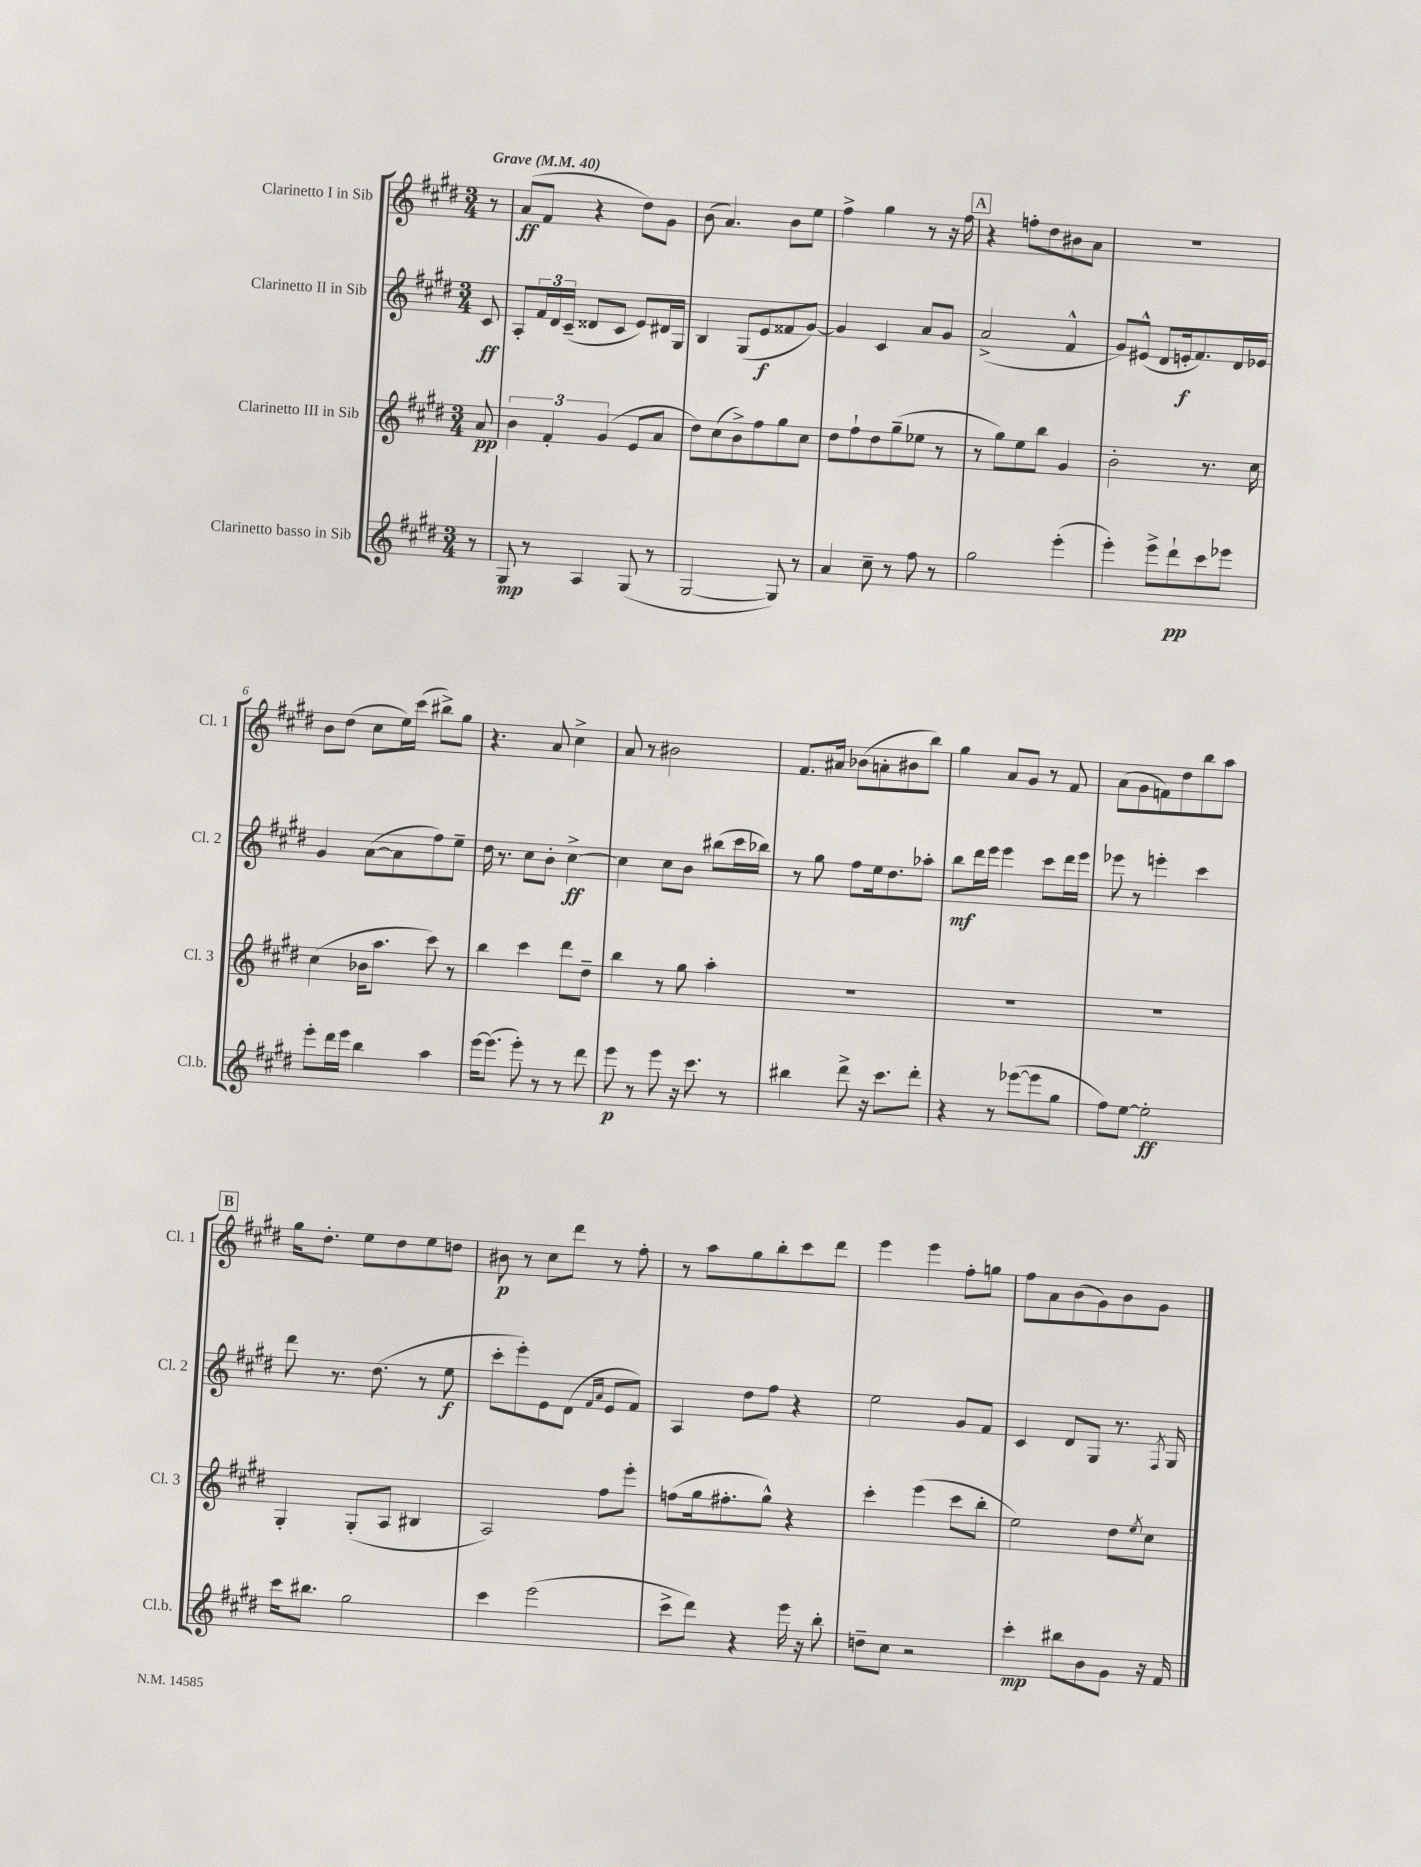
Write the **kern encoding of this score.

**kern	**dynam	**kern	**dynam	**kern	**dynam	**kern	**dynam
*part4	*part4	*part3	*part3	*part2	*part2	*part1	*part1
*staff4	*staff4	*staff3	*staff3	*staff2	*staff2	*staff1	*staff1
*I"Clarinetto basso in Sib	*	*I"Clarinetto III in Sib	*	*I"Clarinetto II in Sib	*	*I"Clarinetto I in Sib	*
*I'Cl.b.	*	*I'Cl. 3	*	*I'Cl. 2	*	*I'Cl. 1	*
*clefG2	*	*clefG2	*	*clefG2	*	*clefG2	*
*k[f#c#g#d#]	*	*k[f#c#g#d#]	*	*k[f#c#g#d#]	*	*k[f#c#g#d#]	*
*M3/4	*	*M3/4	*	*M3/4	*	*M3/4	*
*MM40	*	*MM40	*	*MM40	*	*MM40	*
=	=	=	=	=	=	=	=
!	!	!	!	!	!	!LO:TX:a:B:t=Grave	!
8r	.	8a/	pp	8c#/	ff	8r	.
=1	=1	=1	=1	=1	=1	=1	=1
8G#/	mp	6b\	.	8A'/L	.	(8a/L	ff
8r	.	.	.	24f#/L	.	8f#/J	.
.	.	6f#'/	.	24d#/	.	.	.
.	.	.	.	(24c#~/JJ	.	.	.
4A/	.	.	.	8d##X/L	.	4r	.
.	.	(6g#/	.	.	.	.	.
.	.	.	.	8c#/J	.	.	.
(8G#/	.	8e/L	.	8e/L)	.	8dd#\L)	.
8r	.	8a/J	.	16d#X/L	.	8g#\J	.
.	.	.	.	16G#/JJ	.	.	.
=2	=2	=2	=2	=2	=2	=2	=2
[2G#/	.	8dd#\L)	.	4B/	.	(8b\	.
.	.	(8cc#\	.	.	.	4.a/)	.
.	.	8b^\)	.	(8G#/L	.	.	.
.	.	8ff#\	.	8e/	f	.	.
8G#/])	.	8gg#\	.	8f##X/	.	8b\L	.
8r	.	8cc#\J	.	[8g#/J)	.	8ee\J	.
=3	=3	=3	=3	=3	=3	=3	=3
4a/	.	8dd#\L	.	4g#/]	.	4ff#^\	.
.	.	8ff#`\	.	.	.	.	.
8cc#~\	.	8dd#\	.	4c#/	.	4gg#\	.
8r	.	(8gg#~\	.	.	.	.	.
8ff#\	.	8ee-X\J	.	8a/L	.	8r	.
8r	.	8r	.	8g#/J	.	16r	.
.	.	.	.	.	.	16ff#\	.
!!LO:REH:place=s1:t=A
=4	=4	=4	=4	=4	=4	=4	=4
2gg#\	.	8r	.	(2a^/	.	4r	.
.	.	8gg#\L)	.	.	.	.	.
.	.	8ee\	.	.	.	8ffn'\L	.
.	.	8bb\J	.	.	.	8dd#\	.
(4eee'\	.	4g#/	.	4f#^^/	.	8b#X\	.
.	.	.	.	.	.	8a\J	.
=5	=5	=5	=5	=5	=5	=5	=5
4eee'\)	.	2b'\	.	8g#/L)	.	2.r	.
.	.	.	.	(8e#X^^/J	.	.	.
8eee^\L	.	.	.	8d#/L	.	.	.
8ddd#`\	pp	.	.	16en'/k	f	.	.
.	.	.	.	8.f#/)	.	.	.
8ccc#\	.	8.r	.	.	.	.	.
8eee-X\J	.	.	.	16d#/L	.	.	.
.	.	16cc#\	.	16e-X/JJ	.	.	.
!!LO:LB:g=z
=6	=6	=6	=6	=6	=6	=6	=6
8eee'\L	.	(4cc#\	.	4g#/	.	8b\L	.
16ddd#\L	.	.	.	.	.	(8dd#\J	.
16eee\JJ	.	.	.	.	.	.	.
4bb\	.	16b-X\KL	.	([8a\L	.	8cc#\L	.
.	.	8.aa\J	.	.	.	.	.
.	.	.	.	8a\]	.	16ee\L)	.
.	.	.	.	.	.	(16ccc#\JJ	.
4aa\	.	8ccc#\)	.	8ff#\)	.	8bb#X^\L)	.
.	.	8r	.	8ee~\J	.	8gg#\J	.
=7	=7	=7	=7	=7	=7	=7	=7
[16eee\KL	.	4bb\	.	16dd#\	.	4.r	.
(8.eee\J]	.	.	.	8.r	.	.	.
8eee'\)	.	4ccc#\	.	8cc#\L	.	.	.
8r	.	.	.	8b'\J	.	8a/	.
8r	.	8ddd#\L	.	[4cc#^\	ff	4cc#^\	.
8ddd#\	.	8dd#~\J	.	.	.	.	.
=8	=8	=8	=8	=8	=8	=8	=8
8eee\	p	4bb\	.	4cc#\]	.	8a/	.
8r	.	.	.	.	.	8r	.
8eee\	.	8r	.	8cc#\L	.	2b#X\	.
16r	.	8gg#\	.	8b\J	.	.	.
8.ccc#\	.	.	.	.	.	.	.
.	.	4aa'\	.	(8bb#X\L	.	.	.
8r	.	.	.	16ccc#\L	.	.	.
.	.	.	.	16bb-X\JJ)	.	.	.
=9	=9	=9	=9	=9	=9	=9	=9
4bb#X\	.	2.r	.	8r	.	8.f#/L	.
.	.	.	.	8gg#\	.	.	.
.	.	.	.	.	.	16a#X/Jk	.
8ddd#^\	.	.	.	8ff#\L	.	(8b-X\L	.
16r	.	.	.	16ee\k	.	8an'\	.
8.ccc#\L	.	.	.	8.dd#\	.	.	.
.	.	.	.	.	.	8b#X\	.
8ddd#'\J	.	.	.	8aa-X'\J	.	8bb\J)	.
=10	=10	=10	=10	=10	=10	=10	=10
4r	.	2.r	.	8bb\L	mf	4gg#\	.
.	.	.	.	16ddd#\L	.	.	.
.	.	.	.	16eee\JJ	.	.	.
8r	.	.	.	4eee\	.	8a/L	.
([8eee-X\L	.	.	.	.	.	8g#/J	.
8eee-\]	.	.	.	8ccc#\L	.	8r	.
8gg#\J	.	.	.	16ddd#\L	.	8f#/	.
.	.	.	.	16eee\JJ	.	.	.
=11	=11	=11	=11	=11	=11	=11	=11
8ff#\L)	.	2.r	.	8eee-X\	.	(8a\L	.
[8ee\J	.	.	.	8r	.	8g#\	.
2ee'\]	ff	.	.	4eeen'\	.	8fn\)	.
.	.	.	.	.	.	8dd#\	.
.	.	.	.	4ccc#\	.	8bb\	.
.	.	.	.	.	.	8aa\J	.
!!LO:LB:g=z
!!LO:REH:place=s1:t=B
=12	=12	=12	=12	=12	=12	=12	=12
16ccc#\KL	.	4G#'/	.	8ddd#\	.	16gg#\KL	.
8.bb#X\J	.	.	.	.	.	8.dd#'\J	.
.	.	.	.	8.r	.	.	.
2gg#\	.	(8G#'/L	.	.	.	8ee\L	.
.	.	.	.	(8.dd#\	.	.	.
.	.	8A/J	.	.	.	8dd#\	.
.	.	4B#X/	.	8r	.	8ee\	.
.	.	.	.	8ee\	f	8ddn\J	.
=13	=13	=13	=13	=13	=13	=13	=13
4ccc#\	.	2A/)	.	8ccc#'\L	.	8b#X\	p
.	.	.	.	8eee'\)	.	8r	.
(2eee\	.	.	.	8e\	.	8cc#\L	.
.	.	.	.	(8d#\J	.	8ddd#\J	.
.	.	.	.	16qqf#/LL	.	.	.
.	.	.	.	16qqa/JJ	.	.	.
.	.	8ff#\L	.	8e/L	.	8r	.
.	.	8eee'\J	.	8f#/J)	.	8ff#'\	.
=14	=14	=14	=14	=14	=14	=14	=14
8ccc#^\L	.	(8ffn\L	.	4A/	.	8r	.
8ddd#\J)	.	16gg#\k	.	.	.	8aa\L	.
.	.	8.ff#X'\	.	.	.	.	.
4r	.	.	.	8dd#\L	.	8gg#\	.
.	.	8gg#^^\J)	.	8ff#\J	.	8bb'\	.
16eee\	.	4r	.	4r	.	8ccc#\	.
16r	.	.	.	.	.	.	.
8bb'\	.	.	.	.	.	8ddd#\J	.
=15	=15	=15	=15	=15	=15	=15	=15
8ddn~\L	.	4ccc#'\	.	2ee\	.	4eee\	.
8cc#\J	.	.	.	.	.	.	.
2r	.	(4eee\	.	.	.	4eee\	.
.	.	8ccc#\L	.	8g#/L	.	8ff#'\L	.
.	.	8bb'\J	.	8f#/J	.	8ggn\J	.
=16	=16	=16	=16	=16	=16	=16	=16
4ccc#'\	mp	2ee\)	.	4c#/	.	8ff#\L	.
.	.	.	.	.	.	8a\	.
8bb#X\L	.	.	.	8d#/L	.	(8b\	.
8b\	.	.	.	8G#/J	.	8g#\)	.
8g#\J	.	8dd#\L	.	8.r	.	8b\	.
.	.	8qee/	.	.	.	.	.
16r	.	8cc#\J	.	.	.	8g#\J	.
.	.	.	.	8qF#/	.	.	.
16f#/	.	.	.	16G#/	.	.	.
==	==	==	==	==	==	==	==
*-	*-	*-	*-	*-	*-	*-	*-
